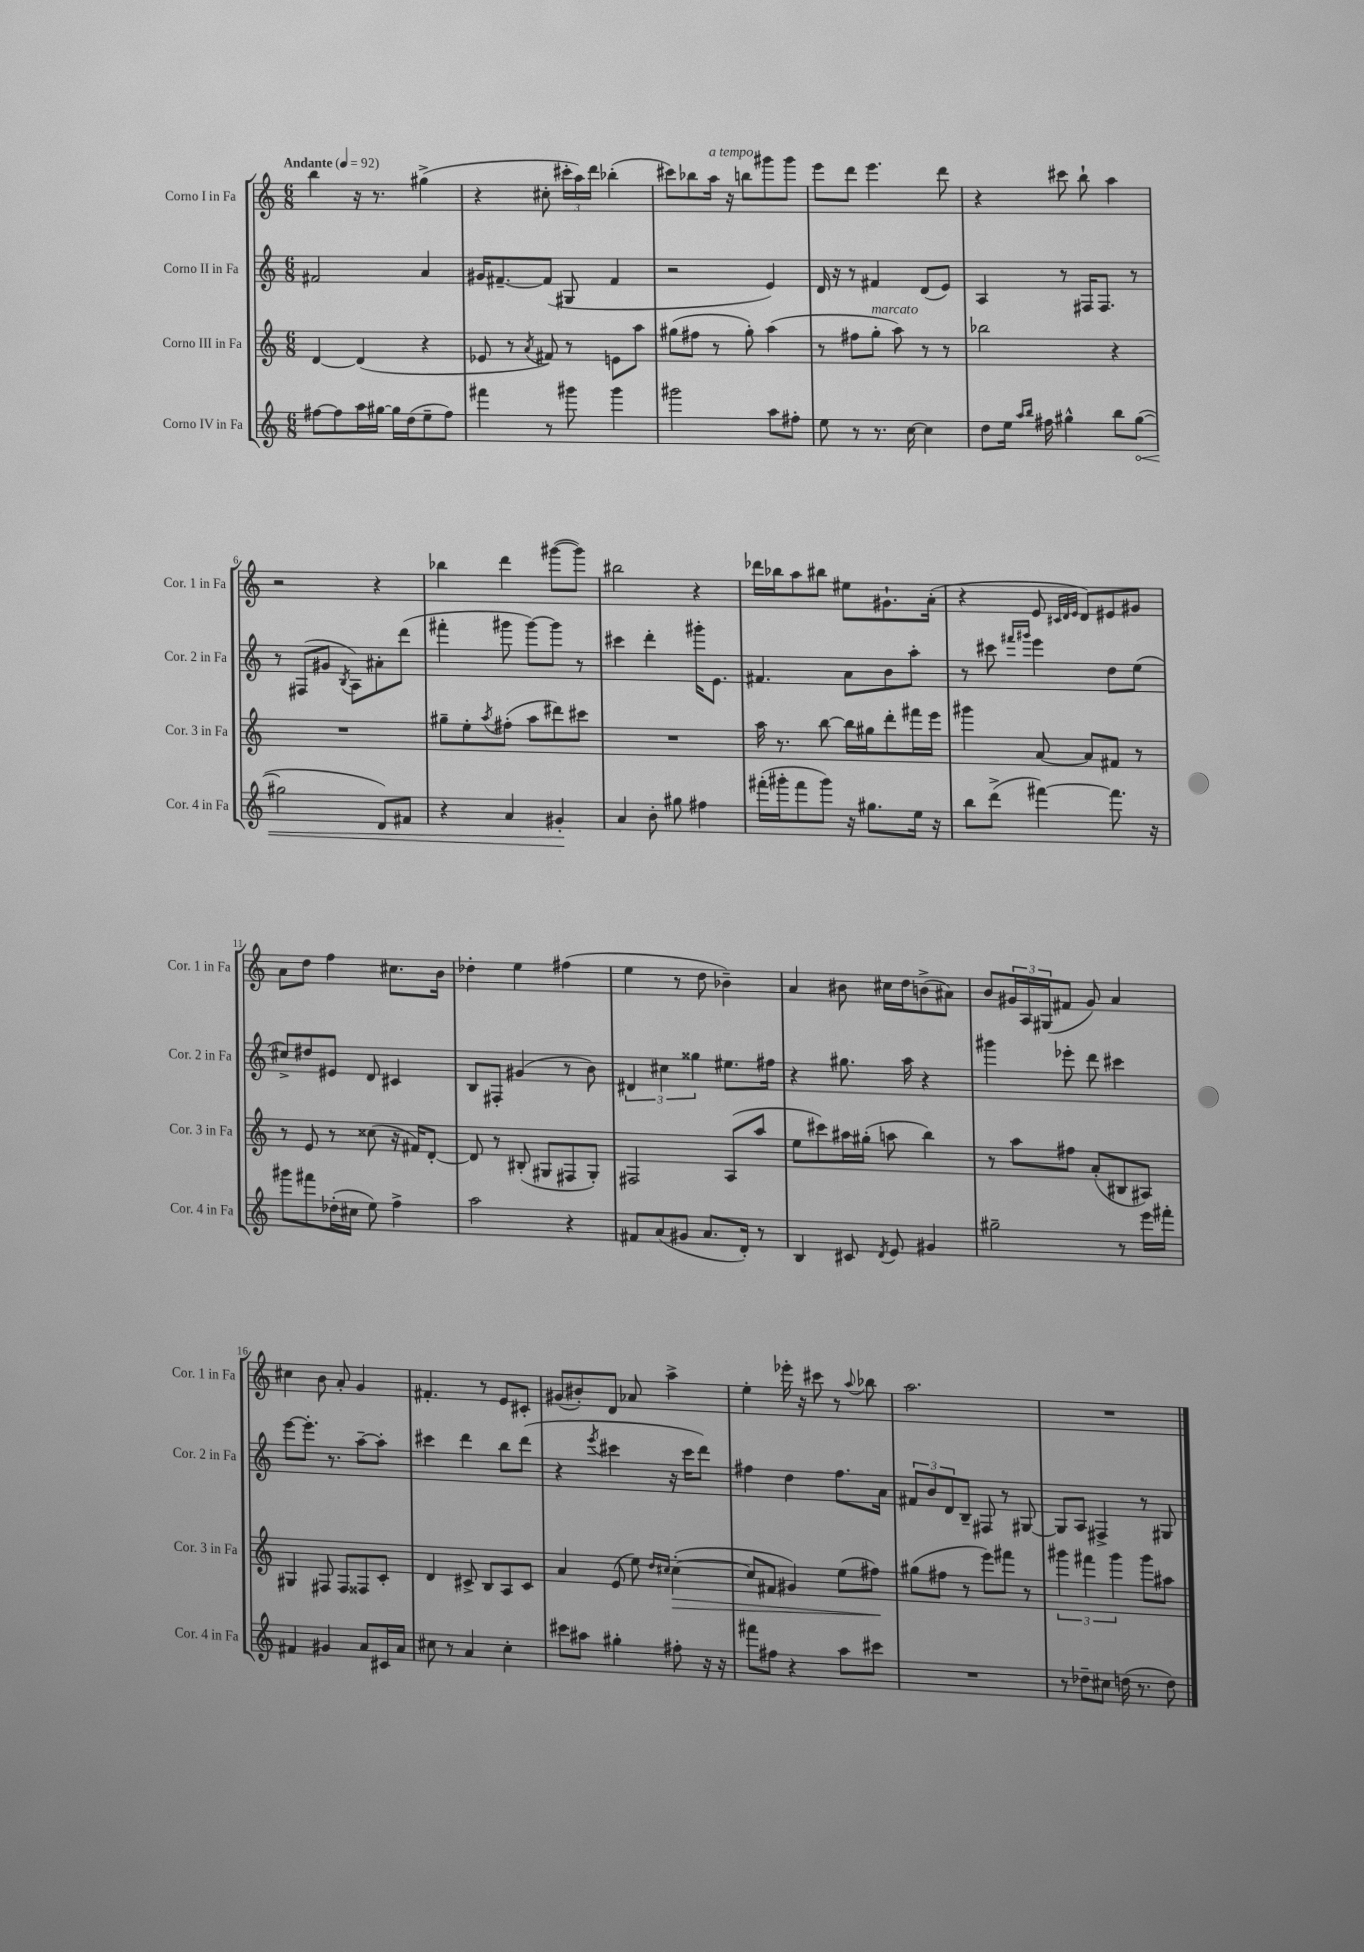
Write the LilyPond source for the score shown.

<<
\new StaffGroup <<
\new Staff = "s0" \with { instrumentName = "Corno I in Fa" shortInstrumentName = "Cor. 1 in Fa" } {
    \clef treble \key c \major \numericTimeSignature \time 6/8 \tempo "Andante" 4 = 92
    b''4 r16 r8. gis''4->( |
    r4 cis''8-. \tuplet 3/2 { cis'''16-. a''16) d'''16 } bes''4-.( |
    cis'''8) bes''8 a''16^\markup { \italic "a tempo" } r16 b''8 gis'''8 gis'''8 |
    e'''8 d'''8 e'''4. d'''8 |
    r4 cis'''8 b''8-! a''4 |
    r2 r4 |
    bes''4 d'''4 gis'''8~( gis'''8) |
    bis''2 r4 |
    des'''16 bes''16 a''8 bis''8 eis''8 gis'8.-! a'16-.( |
    r4 e'8 \grace { cis'32 d'32 e'32 } d'8) eis'8 gis'8 |
    a'8 d''8 f''4 cis''8. b'16 |
    des''4-. e''4 fis''4( |
    e''4 r8 d''8 bes'4--) |
    a'4 bis'8 cis''16 d''16 b'8->( ais'8) |
    b'8 \tuplet 3/2 { gis'16 a16 gis16( } fis'8 gis'8) a'4 |
    cis''4 b'8 a'8-. g'4 |
    fis'4.-. r8 e'8 cis'8-. |
    gis'8( bis'8-.) d'8 aes'8 a''4-> |
    e''4-. ees'''16-. r16 cis'''8 r8 \appoggiatura { a''8 } bes''8 |
    a''2. |
    R2. \bar "|." |
}
\new Staff = "s1" \with { instrumentName = "Corno II in Fa" shortInstrumentName = "Cor. 2 in Fa" } {
    \clef treble \key c \major \numericTimeSignature \time 6/8
    fis'2 a'4 |
    gis'16 fis'8.~-- fis'8( gis8 fis'4 |
    r2 e'4) |
    d'16 r16 r8 fis'4 d'8( e'8) |
    a4 r8 fis16 fis8. r8 |
    r8 fis8( gis'8 \acciaccatura { b8 } a8) ais'8-. d'''8( |
    fis'''4-. gis'''8 gis'''8~) gis'''8 r8 |
    cis'''4 d'''4-. gis'''16-. e'8. |
    fis'4. a'8 b'8 a''8-. |
    r8 cis'''8 \grace { fis'''16 gis'''16 } e'''4 d''8 e''8( |
    cis''8->) dis''8 eis'8 d'8 cis'4 |
    b8 fis8-. gis'4( r8 b'8) |
    \tuplet 3/2 { dis'4 cis''4 gisis''4 } eis''8. fis''16 |
    r4 gis''8. a''16 r4 |
    gis'''4 ees'''8-. d'''8 cis'''4 |
    e'''8~ e'''8.-. r8. a''8~-- a''8-. |
    cis'''4 d'''4 b''8 d'''8( |
    r4 \acciaccatura { e'''8 } cis'''4 r16 cis'''16 d'''8) |
    fis''4 d''4 fis''8. a'16 |
    \tuplet 3/2 { fis'8 b'8 d'8 } b8-- fis8 r8 gis8~ |
    gis8 a8 fis4-> r8 gis8 \bar "|." |
}
\new Staff = "s2" \with { instrumentName = "Corno III in Fa" shortInstrumentName = "Cor. 3 in Fa" } {
    \clef treble \key c \major \numericTimeSignature \time 6/8
    d'4~ d'4( r4 |
    ees'8 r8 \acciaccatura { a'8 } fis'8) r8 e'8 a''8 |
    gis''8( fis''8 r8 gis''8-.) a''4( |
    r8 fis''8 g''8-.^\markup { \italic "marcato" } a''8) r8 r8 |
    bes''2 r4 |
    R2. |
    gis''8-- e''8-. \acciaccatura { a''8 } fis''8-.( a''8 dis'''8) cis'''8 |
    R2. |
    a''16 r8. b''8~ b''16 gis''16 d'''8-. fis'''16 e'''16 |
    gis'''4 a'8~ a'8 fis'8 r8 |
    r8 e'8 r8 cisis''8( r16 fis'16) d'8~-. |
    d'8 r8 bis8-.( gis8 fis8 gis8-.) |
    fis2 a8( a''8 |
    e''8 cis'''8) ais''16 gis''16-.( a''8 b''4) |
    r8 a''8 fis''8 a'8-.( bis8 ais8) |
    gis4 fis8 fis8 fisis8 c'8-. |
    d'4 cis'8-> b8 a8 cis'8 |
    a'4 e'8( e''8) \grace { d''16 cis''16 } cis''4~-.\>( |
    cis''8 fis'8 gis'4) e''8( fis''8\!) |
    gis''8( fis''8 r8 e'''8) fis'''8 r8 |
    \tuplet 3/2 { gis'''4 fis'''4 gis'''4 } gis'''8 ais''8 \bar "|." |
}
\new Staff = "s3" \with { instrumentName = "Corno IV in Fa" shortInstrumentName = "Cor. 4 in Fa" } {
    \clef treble \key c \major \numericTimeSignature \time 6/8
    fis''8~ fis''8 a''16 gis''16~ gis''16 d''16( e''8-- fis''8) |
    fis'''4 r8 gis'''8 gis'''4 |
    gis'''2 a''8 fis''8-. |
    e''8 r8 r8. c''16~ c''4 |
    d''8 e''16 \grace { a''16 b''16 } fis''16 gis''4-^ b''8 \once \override Hairpin.circled-tip = ##t gis''8~\<( |
    gis''2 d'8) fis'8 |
    r4 a'4 gis'4-.\! |
    a'4 b'8-. gis''8 fis''4 |
    fis'''16-.( gis'''16-. fis'''8 gis'''8) r16 gis''8. e''16 r16 |
    b''8 d'''8->( fis'''4~) fis'''8. r16 |
    gis'''8 fis'''8 des''16-.( cis''16 e''8) f''4-> |
    a''2 r4 |
    fis'8 a'8( gis'8 a'8. d'16-.) r8 |
    b4 cis'8 \acciaccatura { d'8 } e'8 gis'4 |
    gis''2-- r8 e'''16 fis'''16-. |
    fis'4 gis'4 a'8 cis'16 a'16 |
    cis''8 r8 a'4 cis''4-. |
    cis'''8 ais''8 gis''4-. fis''8-. r16 r16 |
    fis'''8 fis''8 r4 a''8 cis'''8 |
    R2. |
    r8 des''8-- cis''8 d''16( r8. d''8) \bar "|." |
}
>>
>>
